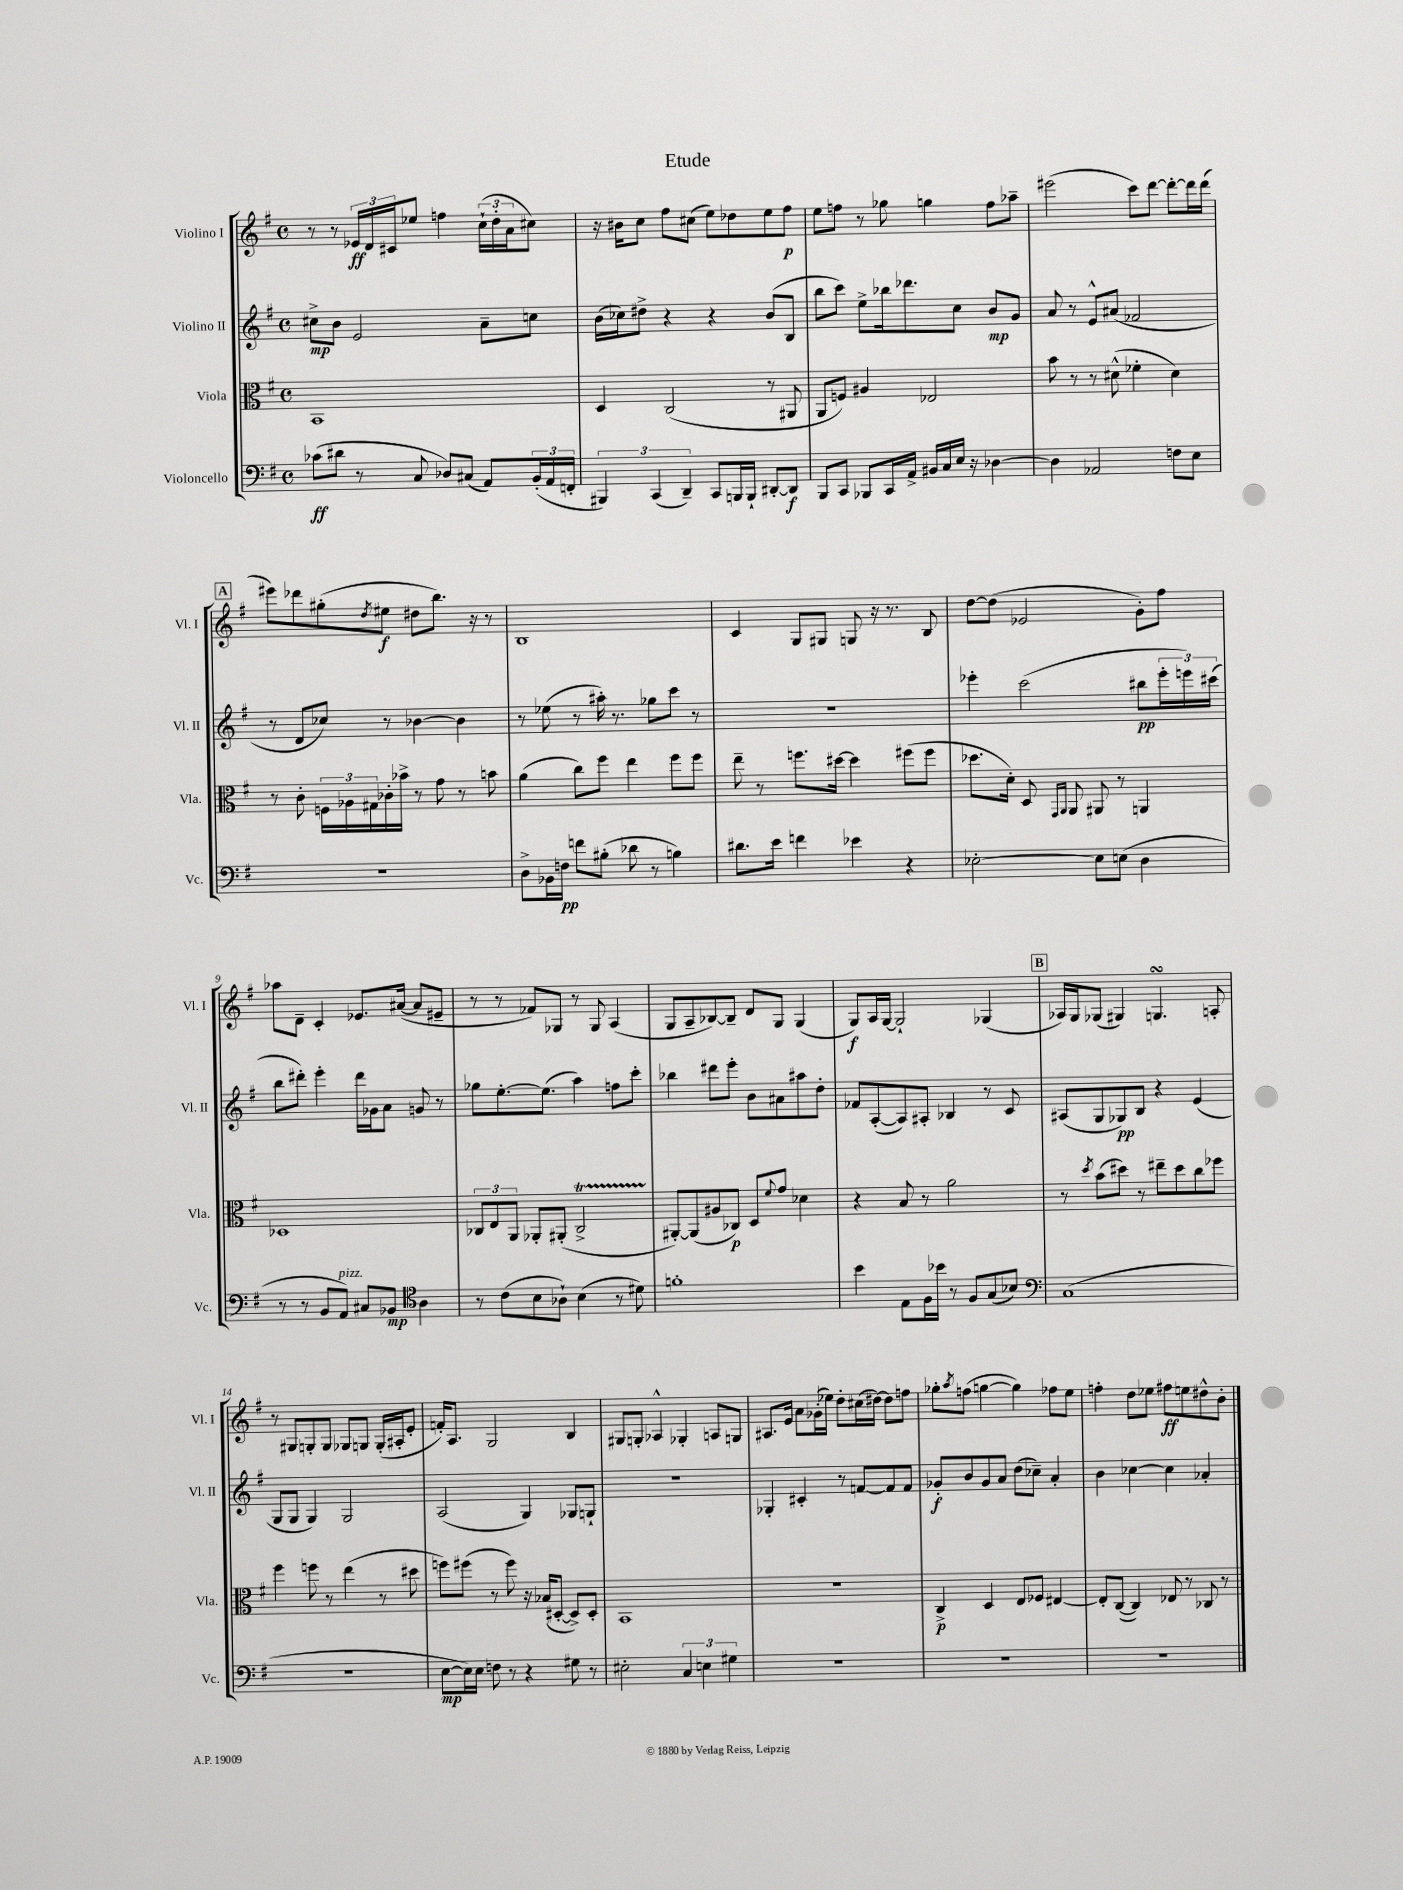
\header { title = "Etude" }
<<
\new StaffGroup <<
\new Staff = "s0" \with { instrumentName = "Violino I" shortInstrumentName = "Vl. I" } {
    \clef treble \key g \major \defaultTimeSignature \time 4/4
    r8 r8 \tuplet 3/2 { ees'16\ff d'16 cis'16 } ees''8 f''4 \tuplet 3/2 { c''16-!( d''16-. a'16 } cis''8) |
    r16 bis'16 c''8 fis''8 cis''8( e''8) des''8 e''8 fis''8\p |
    e''8 f''8 r8 ges''8 g''4 f''8 aes''8-- |
    eis'''2( c'''8) d'''8~ d'''8~-. d'''16 d'''16( |
    \mark \markup { \box "A" } eis'''8) des'''8 gis''8-.( \acciaccatura { d''8 } eis''8\f dis''8 b''8.) r16 r8 |
    b1 |
    c'4 g8 gis8 g8 r16 r8. b8 |
    d''8~ d''8( ees'2 g'8-.) fis''8 |
    aes''8 d'8-- c'4-. ees'8. ais'16~( ais'8 eis'8-- |
    r8 r8 fes'8) ges8 r8 ges8 a4( |
    g8 a8-- bes8~) bes8-- d'8 g8 g4( |
    g8\f) a16 g16~ g2-! ges4( |
    \mark \markup { \box "B" } aes16) g16 ges8( gis4) g4.\turn a8-. |
    r8 gis8 g8-. g8 ges8 g8 g16-.( ais16-. e'8-. |
    f'16-.) a8. g2 b4 |
    gis8 g8-. aes4-^ ges4-. a8 g8 |
    ais8. e'16 a'8 ges'16-.( ees''16) d''8-. cis''16( dis''16~) dis''8 f''8 |
    ges''8-. \acciaccatura { a''8 } f''8( g''4~ g''4) fes''8 e''8 |
    f''4-. d''8 ees''8 fis''8\ff e''8 dis''8-^ b'8-. \bar "|." |
}
\new Staff = "s1" \with { instrumentName = "Violino II" shortInstrumentName = "Vl. II" } {
    \clef treble \key g \major \defaultTimeSignature \time 4/4
    cis''8->\mp b'8 e'2 a'8-- c''8 |
    b'16( ces''16) dis''8-> r4 r4 b'8( b8 |
    b''8 c'''8) e''8-> bes''16 des'''8. c''8 b'8\mp g'8 |
    a'8 r8 e'8-^ ais'8( fes'2 |
    \mark \markup { \box "A" } r8 d'8 ces''8) r8 bes'4~ bes'4 |
    r8 ees''8( r8 ais''16-.) r8. ges''8 c'''8 r8 |
    r1 |
    ees'''4-. c'''2( bis''8\pp \tuplet 3/2 { ees'''16-. e'''16) cis'''16( } |
    b''8 dis'''8-.) e'''4-. dis'''16 ges'16 a'8 g'8 r8 |
    ges''8 e''8.~-. e''8.( a''4) f''8 c'''8-. |
    bes''4 dis'''8 e'''8-. b'8 ais'8 ais''8 d''8-. |
    fes'8 a8~-.( a8) ais8-. bes4 r8 c'8 |
    \mark \markup { \box "B" } ais8( g8 ges8\pp) b8 r4 e'4( |
    g8 g8 g4) g2 |
    a2( g4) ges8 g8-! |
    r1 |
    ges4-. cis'4-. r8 f'8~ f'8 f'8 |
    ges'8-.\f b'8 ges'8 a'8 d''8( ces''8--) a'4-. |
    b'4 ces''4~ ces''4 aes'4-. \bar "|." |
}
\new Staff = "s2" \with { instrumentName = "Viola" shortInstrumentName = "Vla." } {
    \clef alto \key g \major \defaultTimeSignature \time 4/4
    b,1 |
    d4 c2( r8 ais,8 |
    a,8 f8) ais4 ees2 |
    b'8 r8 r8 dis'8-^( fes'4-. dis'4) |
    \mark \markup { \box "A" } r8 c'8-. \tuplet 3/2 { f16 aes16 gis16 } ces'16-. bes'16-> r8 g'8 r8 b'8 |
    a'4( c''8) fis''8 e''4 fis''8 fis''8 |
    e''8-- r8 f''8. dis''16~ dis''4 fis''8( fis''8 |
    des''8. d'16-.) d8 \grace { g,16 a,16 } a,8 ais,8 r8 a,4 |
    des1 |
    \tuplet 3/2 { ces8 e8 a,8 } aes,8-. ais,8-.( ces2->\startTrillSpan |
    ais,8~-.\stopTrillSpan) ais,8( ais8 ces8\p) d8 \appoggiatura { fis'8 } g'8 des'4 |
    r4 b8 r8 a'2 |
    \mark \markup { \box "B" } r8 \acciaccatura { d''8 } b'8( dis''8) r8 eis''8-- dis''8 c''8 fes''8 |
    fis''4 f''8 r8 e''4( r8 dis''8 |
    f''8) fis''8( r8 fis''8) r16 bes16( dis8~-. dis8->) dis8-. |
    b,1 |
    R1 |
    c4->\p d4 e8 fes8 eis4~ |
    eis8-. c8~( c4) ees8 r8 ces8 r8 \bar "|." |
}
\new Staff = "s3" \with { instrumentName = "Violoncello" shortInstrumentName = "Vc." } {
    \clef bass \key g \major \defaultTimeSignature \time 4/4
    ces'8\ff( dis'8 r8 c8 des8) cis8( a,8) \tuplet 3/2 { b,16-.( a,16 f,16-. } |
    \tuplet 3/2 { bis,,4) c,4( d,4--) } c,8 b,,16 b,,16-! dis,8~-. dis,8\f |
    b,,8 c,8 bes,,8 c,16 a,16-> bis,16 c16 e16 r16 des4~ |
    des4 aes,2 f8 e8 |
    \mark \markup { \box "A" } r1 |
    d8-> bes,16 f16\pp f'8 bis8-.( des'8 r8 b4) |
    dis'8. e'16 f'4 ees'4 r4 |
    ees2~-. ees8 e8( d4 |
    r8 r8 b,8 a,8^\markup { \italic "pizz." }) cis8 bes,8\mp \clef tenor a4 |
    r8 c'8( b8 aes8-!) b4( r8 dis'8) |
    f'1-. |
    b'4 e8 fis16 bes'16 r8 fis8 g8( bes8) |
    \mark \markup { \box "B" } \clef bass c1( |
    r1 |
    e8~\mp e16) e16 f8 r8 r4 gis8 r8 |
    eis2-. \tuplet 3/2 { c4 e4 gis4 } |
    R1 |
    R1 |
    R1 \bar "|." |
}
>>
>>
